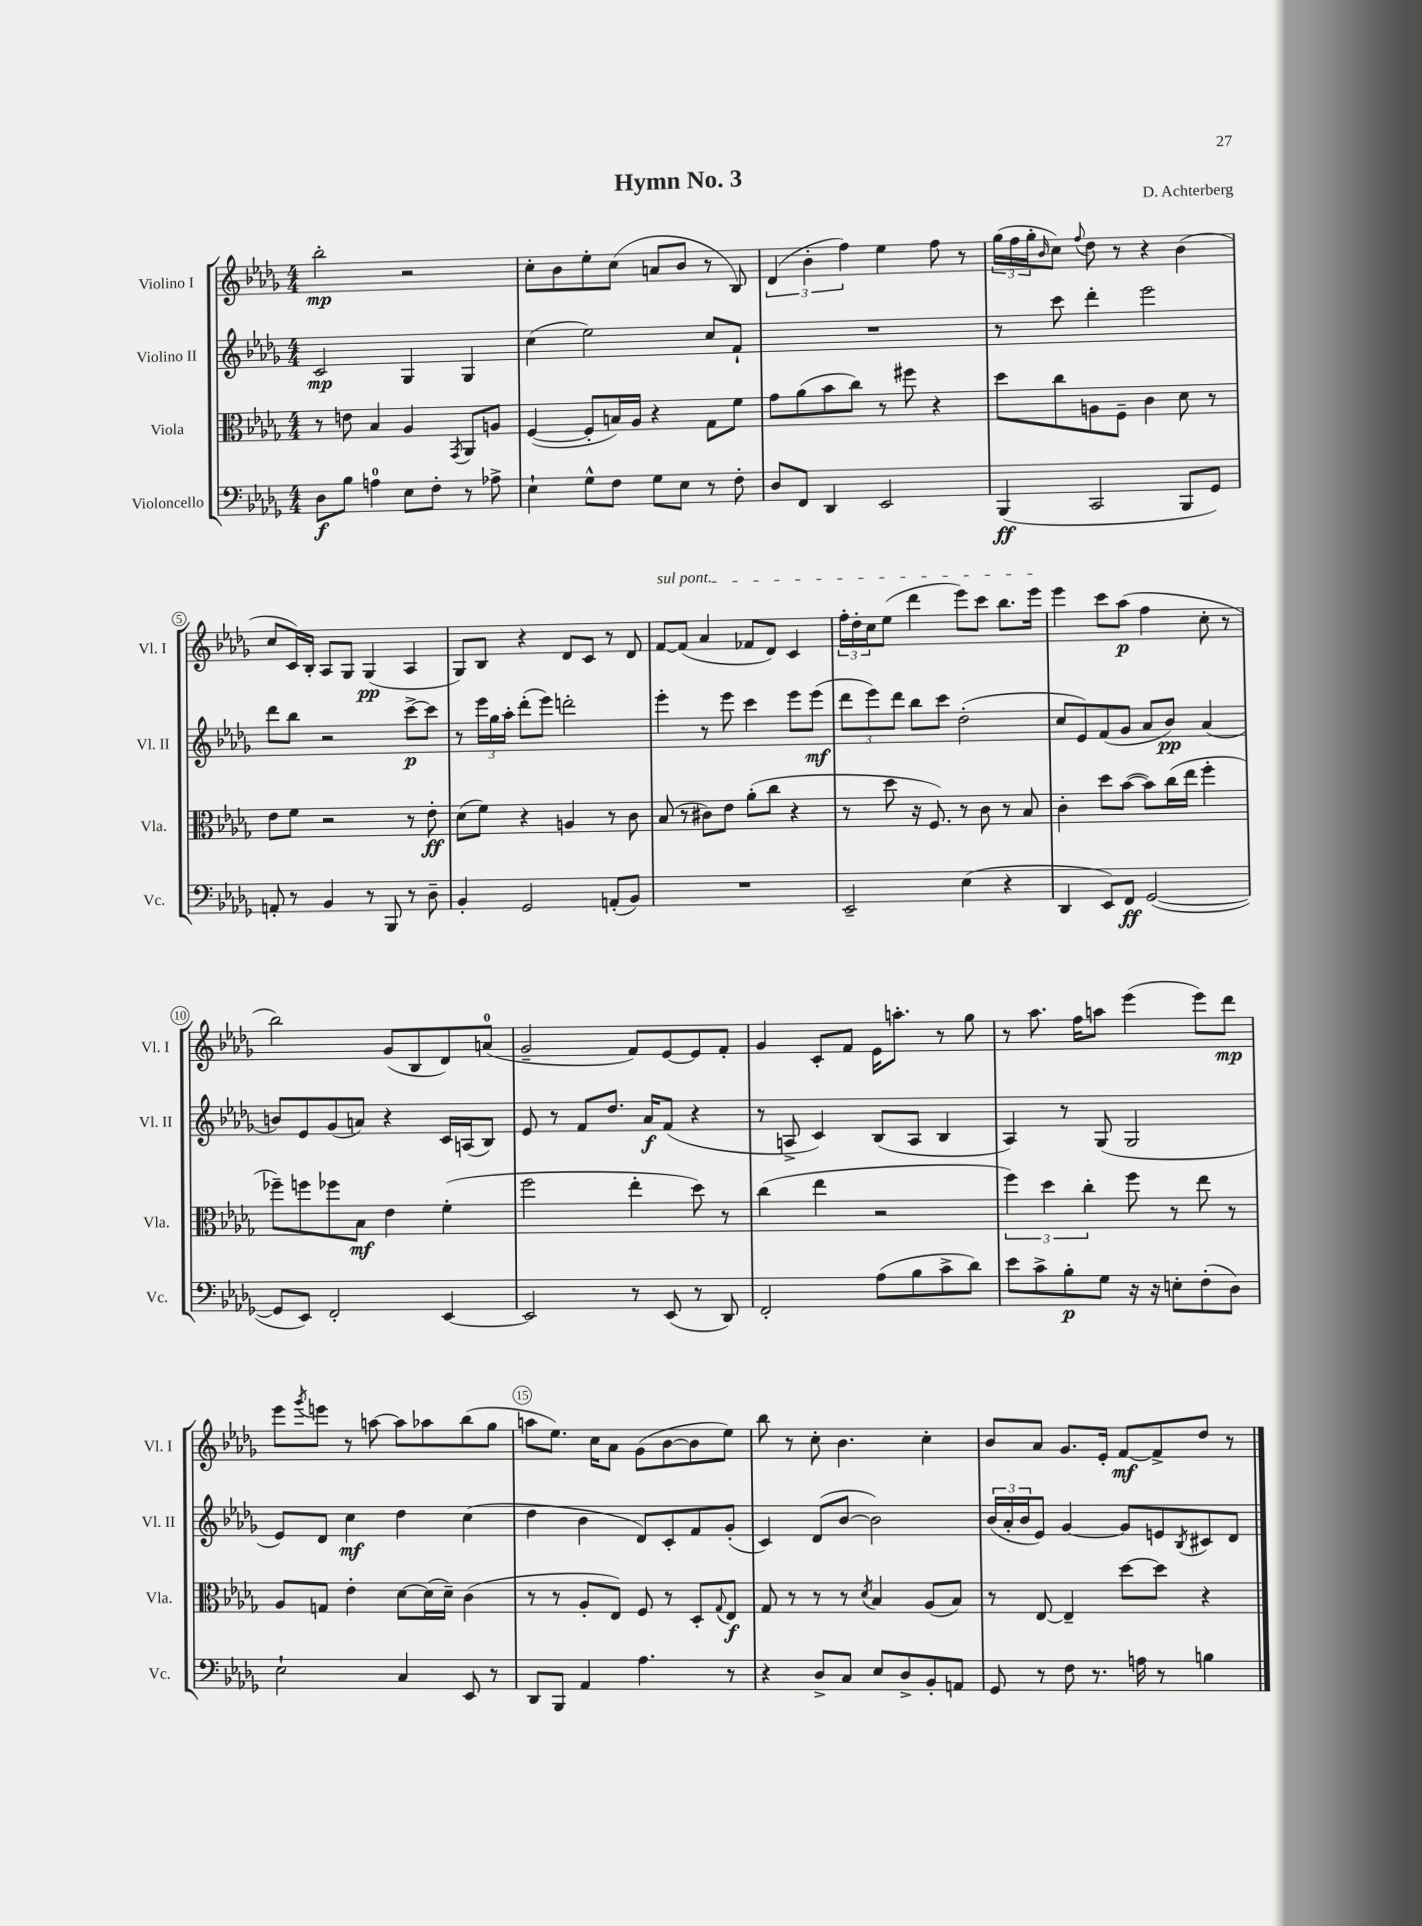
\header { title = "Hymn No. 3" composer = "D. Achterberg" }
<<
\new StaffGroup <<
\new Staff = "s0" \with { instrumentName = "Violino I" shortInstrumentName = "Vl. I" } {
    \clef treble \key des \major \numericTimeSignature \time 4/4
    bes''2-.\mp r2 |
    c''8-. bes'8 ees''8-. c''8( a'8 bes'8 r8 bes8) |
    \tuplet 3/2 { des'4( bes'4-. f''4) } ees''4 f''8 r8 |
    \tuplet 3/2 { ges''16( f''16 ges''16-. } \grace { bes'16 } c''8) \appoggiatura { f''8 } des''8 r8 r4 bes'4( |
    c''8 c'16) bes16-. aes8 ges8 ges4\pp( aes4 |
    ges8) bes8 r4 des'8 c'8 r8 des'8 |
    \once \override TextSpanner.bound-details.left.text = \markup { \italic "sul pont." } f'8~\startTextSpan f'8( aes'4 fes'8 des'8) c'4 |
    \tuplet 3/2 { f''16-. des''16-. c''16 } ees''8( des'''4 ees'''8) c'''8 bes''8. ees'''16\stopTextSpan |
    ees'''4 c'''8 aes''8\p( f''4 c''8-. r8 |
    bes''2) ges'8( bes8 des'8) a'8-0( |
    ges'2-- f'8) ees'8~ ees'8 f'8-. |
    ges'4 c'8-. f'8 ees'16 a''8.-. r8 ges''8 |
    r8 aes''8. f''16 a''8 ees'''4( ees'''8) des'''8\mp |
    ees'''8 \acciaccatura { ges'''8 } e'''8 r8 a''8~ a''8 aes''8 bes''8( ges''8 |
    a''8 ees''8.) c''16 aes'8 ges'8( bes'8~ bes'8 ees''8) |
    bes''8 r8 c''8-. bes'4. c''4-. |
    bes'8 aes'8 ges'8. ees'16-. f'8~\mf f'8-> des''8 r8 \bar "|." |
}
\new Staff = "s1" \with { instrumentName = "Violino II" shortInstrumentName = "Vl. II" } {
    \clef treble \key des \major \numericTimeSignature \time 4/4
    c'2\mp ges4 ges4 |
    c''4( ees''2) c''8 f'8-! |
    R1 |
    r8 c'''8 des'''4-. ees'''2 |
    des'''8 bes''8 r2 c'''8~->\p c'''8 |
    r8 \tuplet 3/2 { ees'''16 ges''16 aes''16-. } des'''8-.( ees'''8) d'''2-. |
    ees'''4-. r8 ees'''8 c'''4 ees'''8 ees'''8\mf( |
    \tuplet 3/2 { des'''8 ees'''8) des'''8 } bes''8 c'''8 des''2-.( |
    c''8 ees'8) f'8( ges'8 aes'8 bes'8\pp) aes'4( |
    b'8) ees'8 ges'8( a'8) r4 c'16 a16( bes8) |
    ees'8 r8 f'8 des''8. aes'16\f f'8( r4 |
    r8 a8-> c'4) bes8( a8 bes4 |
    aes4) r8 ges8( ges2 |
    ees'8) des'8 c''4\mf des''4 c''4( |
    des''4 bes'4 des'8) c'8-. f'8 ges'8-.( |
    c'4) des'8( bes'8~ bes'2) |
    \tuplet 3/2 { bes'16( aes'16-. bes'16 } ees'8) ges'4~ ges'8 e'8 \acciaccatura { bes8 } cis'8 des'8 \bar "|." |
}
\new Staff = "s2" \with { instrumentName = "Viola" shortInstrumentName = "Vla." } {
    \clef alto \key des \major \numericTimeSignature \time 4/4
    r8 e'8 bes4 aes4 \acciaccatura { ges,8 } aes,8 a8 |
    f4~( f8-. b16) aes16 r4 ges8 f'8 |
    ges'8 aes'8( bes'8 c''8) r8 fis''8 r4 |
    des''8 c''8 a8 f8-- c'4 des'8 r8 |
    ees'8 f'8 r2 r8 ees'8-.\ff |
    des'8( f'8) r4 a4 r8 c'8 |
    bes8( r8 cis'8) ees'8 aes'8-.( c''8 r4 |
    r8 des''8 r16 f8.) r8 c'8 r8 bes8 |
    c'4-. des''8 bes'8~( bes'8) c''16( ees''16 f''4-. |
    fes''8--) f''8 fes''8 bes8\mf ees'4 f'4-.( |
    f''2 ees''4-. des''8) r8 |
    c''4( ees''4 r2 |
    \tuplet 3/2 { f''4) des''4 c''4-. } f''8 r8 ees''8 r8 |
    aes8 g8 ees'4-. des'8~ des'16( des'16--) c'4( |
    r8 r8 aes8-. ees8) f8 r8 des8-. \appoggiatura { ges8 } ees8\f |
    ges8 r8 r8 r8 \acciaccatura { des'8 } bes4 aes8( bes8) |
    r8 ees8~ ees4-- des''8~ des''8 r4 \bar "|." |
}
\new Staff = "s3" \with { instrumentName = "Violoncello" shortInstrumentName = "Vc." } {
    \clef bass \key des \major \numericTimeSignature \time 4/4
    des8\f bes8 a4-0 ees8 f8-. r8 aes8-> |
    ees4-! ges8-^ f8 ges8 ees8 r8 f8-. |
    des8 f,8 des,4 ees,2 |
    bes,,4\ff( c,2 bes,,8 ges,8) |
    a,8-. r8 bes,4 r8 bes,,8 r8 des8-- |
    bes,4-. ges,2 a,8-.( bes,8) |
    R1 |
    ees,2-- ees4( r4 |
    des,4 ees,8) f,8\ff ges,2~( |
    ges,8 ees,8) f,2-. ees,4~ |
    ees,2 r8 ees,8( r8 des,8) |
    f,2-. aes8( bes8 c'8-> des'8) |
    ees'8 c'8-> bes8-.\p ges8 r16 r16 e8-. f8-.( des8) |
    ees2-! c4 ees,8 r8 |
    des,8 bes,,8 aes,4 aes4. r8 |
    r4 des8-> c8 ees8 des8-> bes,8-. a,8 |
    ges,8 r8 f8 r8. a16 r8 b4 \bar "|." |
}
>>
>>
\layout { \context { \Score \override BarNumber.break-visibility = ##(#f #t #t) barNumberVisibility = #(every-nth-bar-number-visible 5) \override BarNumber.stencil = #(make-stencil-circler 0.1 0.3 ly:text-interface::print) } }
